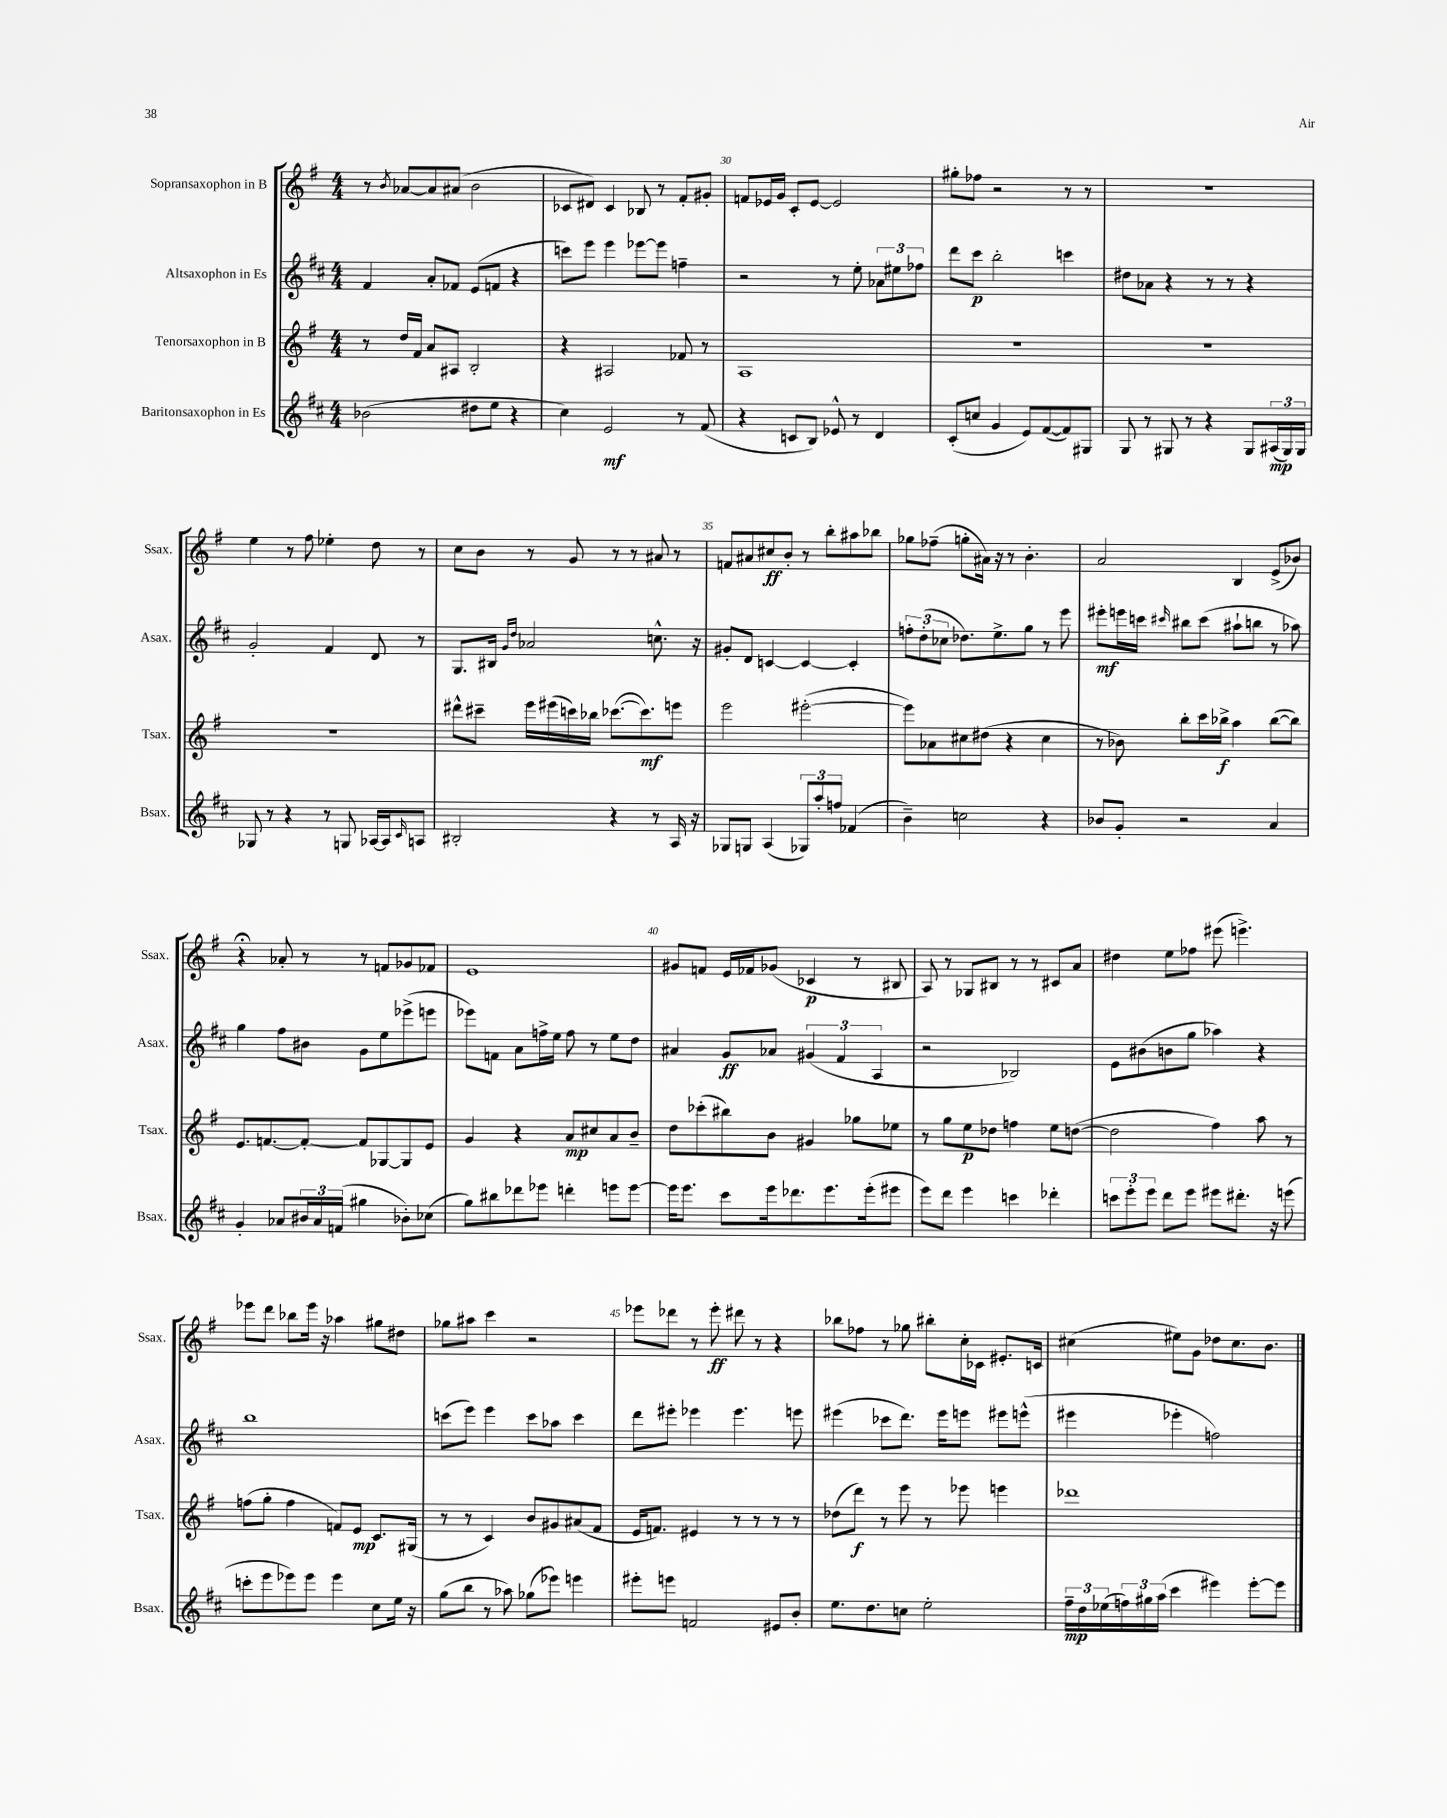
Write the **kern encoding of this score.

**kern	**kern	**kern	**kern
*staff4	*staff3	*staff2	*staff1
*clefG2	*clefG2	*clefG2	*clefG2
*k[f#c#]	*k[f#]	*k[f#c#]	*k[f#]
*M4/4	*M4/4	*M4/4	*M4/4
(2b-\	8r	4f#/	8r
.	.	.	8qb/
.	16dd/LL	.	[8a-/L
.	16f#/JJ	.	.
.	8a/L	8a'/L	8a-/]
.	8A#/J	8f-/J	(8a#/J
8dd#\L	2B'/	(8e/L	2b\
8ee\J	.	8f/J	.
4r	.	4r	.
=	=	=	=
4cc#\)	4r	8ccc\L)	8c-/L
.	.	8eee\J	8d#/J)
2e/	2A#/	4eee\	4c-/
.	.	[8eee-\L	8B-/
.	.	8eee-\]J	8r
8r	8f-/	4ff~\	8f#'/L
(8f#/	8r	.	8g#'/J
=	=	=	=
4r	1A	2r	8f/L
.	.	.	16e-/L
.	.	.	16g/JJ
8c/L	.	.	8c'/L
8B/J)	.	.	[8e-/J
8e-^^/	.	8r	2e-/]
8r	.	8ee'\	.
4d/	.	12a-\L	.
.	.	12ee#\	.
.	.	12ff-\J	.
=	=	=	=
(8c#'/L	1r	8ddd\L	8gg#'\L
8cc/J	.	8ccc#\J	8ff-\J
4g/	.	2bb'\	2r
8e/L)	.	.	.
([8f#/	.	.	.
8f#/])	.	4ccc\	8r
8G#/J	.	.	8r
=	=	=	=
8G/	1r	8dd#\L	1r
8r	.	8a-\J	.
8G#/	.	4r	.
8r	.	.	.
4r	.	8r	.
.	.	8r	.
8G#/L	.	4r	.
(24A#/L	.	.	.
24G#/)	.	.	.
24G#/JJ	.	.	.
=	=	=	=
8G-/	1r	2g'/	4ee\
8r	.	.	.
4r	.	.	8r
.	.	.	8ff#\
8r	.	4f#/	4ee-'\
8G/	.	.	.
[16A-/LL	.	8d/	8dd\
16A-/]J	.	.	.
16qqc#/	.	.	.
8A/J	.	8r	8r
=	=	=	=
2B#'/	8ddd#^^\L	8.G/L	8cc\L
.	8ccc#~\J	.	8b\J
.	.	16B#/Jk	.
.	.	16qqg/LL	.
.	.	16qqdd/JJ	.
.	16eee\LL	2a-/	8r
.	(16eee#\	.	.
.	16ccc\)	.	8g/
.	16bb-\JJ	.	.
4r	([8.ccc-\L	.	8r
.	.	.	8r
.	8.ccc-\])	.	.
8r	.	8.cc^^\	8a#/
16A/	8eee\J	.	8r
16r	.	16r	.
=	=	=	=
8G-/L	2eee\	8g#'/L	8f/L
8G/J	.	8d/J	8a#/
(4A/	.	[4c/	8cc#/
.	.	.	8b'/J
12G-/L)	([2eee#'\	4c/_	8r
12aa'/	.	.	.
.	.	.	8bb'\L
12ff/J	.	.	.
(4f-/	.	4c'/]	8aa#\
.	.	.	8bb-\J
=	=	=	=
4b~\)	8eee#\]L)	12ff'\L	8gg-\L
.	.	(12dd'\	.
.	8a-\	.	(8ff-~\J
.	.	12cc-\J	.
2cc\	8cc#\	8.dd-\L)	8gg'\L
.	(8dd#\J	.	16a#\Jk)
.	.	8.ee^\	16r
.	4r	.	8r
.	.	8gg\J	4.b'\
4r	4cc#\	8r	.
.	.	8eee\	.
=	=	=	=
8b-/L	8r	8eee#'\L	2a/
8g'/J	8b-\)	16eee\L	.
.	.	16ccc\JJ	.
.	.	16qqccc#/	.
2r	8bb'\L	8bb#\L	.
.	16ccc\L	(8ccc#\J	.
.	16bb-^\JJ	.	.
.	4aa\	8aa#`\L	4B/
.	.	8bb\J	.
4a/	([8bb-\L	8r	(8e^/L
.	8bb-\]J)	8aa-\)	8b-/J)
=	=	=	=
4g'/	8.e/L	4gg\	4r;
.	[8.f/	.	.
8a-/L	.	8ff#\L	8a-'/
24b#/L	8f'/_J	8b#\J	8r
24a-/	.	.	.
(24f/JJ	.	.	.
4gg#\	8f/]L	8g\L	8r
.	[8G-/	8ee\	8f/L
8b-'\L)	8G-/]	(8eee-^\	8g-/
(8cc-\J	8e/J	8eee\J	8f-/J
=	=	=	=
8gg\L)	4g/	8eee-\L)	1e
8bb#\	.	8f\J	.
8ddd-\	4r	8a\L	.
8eee-\J	.	16ff^\L	.
.	.	16ee\JJ	.
4ddd'\	8a/L	8ff\	.
.	8cc#/	8r	.
8eee\L	8a/	8ee\L	.
[8eee\J	8b~/J	8dd\J	.
=	=	=	=
16eee\]LK	8dd\L	4a#/	8g#/L
8.eee\J	.	.	.
.	(8ccc-'\	.	8f/J
8ccc#\L	8bb#\)	8g/L	16e/LL
.	.	.	16f-/J
16eee\k	8b\J	8a-/J	(8g-/J
8.ddd-\	.	.	.
.	4g#/	(6g#/	4c-/
8.eee\	.	.	.
.	.	6f#/	.
.	8gg-\L	.	8r
(16eee'\k	.	.	.
.	.	6A/	.
8eee#\J	8ee-\J	.	8B#/
=	=	=	=
8eee\L)	8r	2r	8A/)
8ddd\J	8gg\L	.	8r
4eee\	8ee\	.	8G-/L
.	8dd-\J	.	8B#/J
4ccc\	4ff\	2B-/)	8r
.	.	.	8r
4ddd-'\	8ee\L	.	8c#/L
.	([8dd\J	.	8a/J
=	=	=	=
12ccc\L	2dd\]	8e\L	4dd#\
12eee'\	.	.	.
.	.	(8b#\	.
12eee\J	.	.	.
8ddd\L	.	8b\	8ee\L
8eee\J	.	8gg\J	8ff-\J
8eee#\L	4ff#\)	4aa-\)	(8eee#\
8.ddd#'\J	.	.	4.eee^\)
.	8aa\	4r	.
16r	.	.	.
(8eee\	8r	.	.
=	=	=	=
8ccc'\L	(8ff\L	1bb	8eee-\L
8eee\	8gg'\J	.	8ddd\J
8eee-\)	4ff\	.	8bb-\L
8eee-\J	.	.	16eee-\Jk
.	.	.	16r
4eee-\	8f/L)	.	4aa-\
.	8e/J	.	.
8cc#\L	8.c/L	.	8gg#\L
16ee\Jk	.	.	8dd#\J
16r	(16G#/Jk	.	.
=	=	=	=
(8gg\L	8r	(8ccc\L	8gg-\L
8bb\J	8r	8eee\J)	8aa#\J
8r	4c/)	4eee\	4ccc\
8aa-\)	.	.	.
(8gg-\L	8b/L	8ccc\L	2r
8eee-\J)	8g#/	8aa-\J	.
4eee\	(8a#/	4ccc\	.
.	8f#/J	.	.
=	=	=	=
8eee#'\L	16e/LK	8ddd\L	8eee-\L
.	8.f/J)	.	.
8eee\J	.	8eee#'\J	8ddd-\J
2f/	4e#/	4eee-\	8r
.	.	.	8eee-'\
.	8r	4.eee-\	8ddd#\
.	8r	.	8r
8e#/L	8r	.	4r
8b'/J	8r	8eee\	.
=	=	=	=
8.ee\L	(8dd-\L	(4eee#\	8bb-\L
.	8ddd\J)	.	8ff-\J
8.dd\	.	.	.
.	8r	8ccc-\L	8r
8cc\J	8eee\	8.ddd\J)	8gg-\
2ee'\	8r	.	8bb#'\L
.	.	16eee#\LK	.
.	8eee-\	8eee\J	16cc'\L
.	.	.	16c-\JJ
.	4eee\	8eee#\L	8.e#'/L
.	.	(8eee^^\J	.
.	.	.	16c/Jk
=	=	=	=
24ff#~\LL	1ddd-	4eee#\	(4cc#\
24dd\	.	.	.
(24ee-\	.	.	.
24ff\)	.	.	.
24gg#\	.	.	.
(24aa\JJ	.	.	.
4ccc#\	.	4eee-'\	8ee#\L)
.	.	.	8g\J
4eee#\)	.	2ff\)	8dd-\L
.	.	.	8.cc#\
[8eee#'\L	.	.	.
.	.	.	8.b\J
8eee#\]J	.	.	.
==	==	==	==
*-	*-	*-	*-
